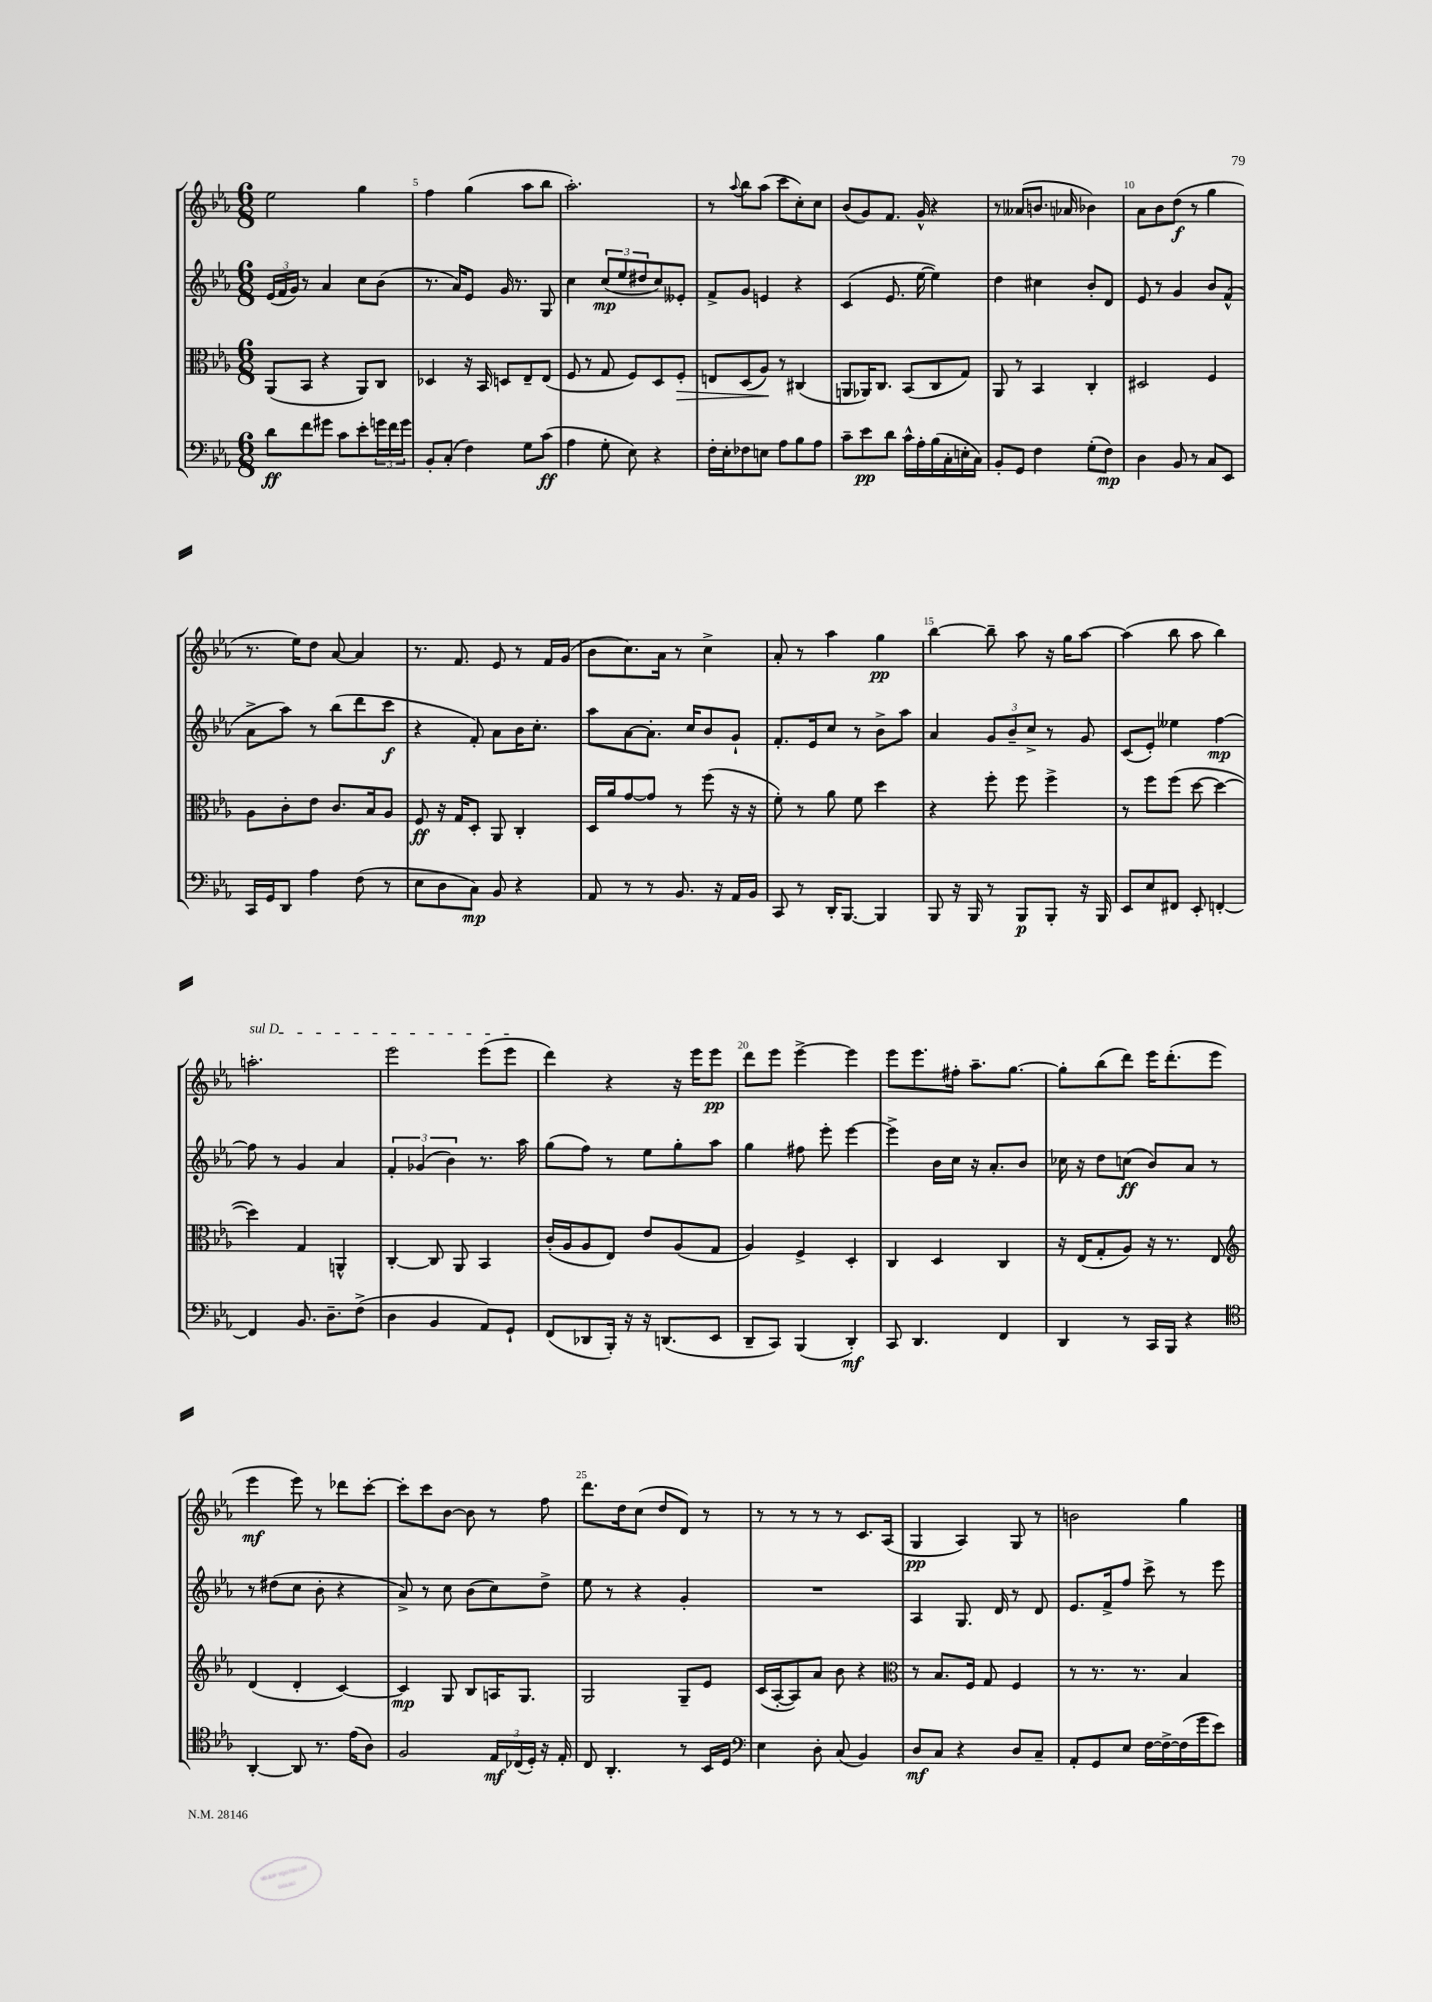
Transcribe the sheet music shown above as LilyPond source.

<<
\new StaffGroup <<
\new Staff = "s0" {
    \clef treble \key ees \major \numericTimeSignature \time 6/8
    ees''2 g''4 |
    f''4 g''4( aes''8 bes''8 |
    aes''2.-.) |
    r8 \appoggiatura { aes''8 } bes''8 aes''8( c'''8 c''8-.) c''8 |
    bes'8( g'8) f'8. g'16-^ r4 |
    r8 aeses'8( b'8. aes'16 bes'4) |
    aes'8 bes'8 d''8\f( r8 g''4 |
    r8. ees''16) d''8 aes'8~ aes'4 |
    r8. f'8. ees'8 r8 f'16 g'16( |
    bes'8 c''8.) aes'16 r8 c''4-> |
    aes'8-. r8 aes''4 g''4\pp |
    bes''4~ bes''8-- aes''8 r16 g''16 aes''8~ |
    aes''4( bes''8 aes''8 bes''4) |
    \once \override TextSpanner.bound-details.left.text = \markup { \italic "sul D" } a''2.-.\startTextSpan |
    ees'''2 ees'''8( ees'''8\stopTextSpan |
    d'''4) r4 r16 ees'''16 ees'''8\pp |
    d'''8 ees'''8 ees'''4~-> ees'''4 |
    ees'''8 ees'''8. fis''16-. aes''8.-- g''8.~ |
    g''8-. bes''8( d'''8) ees'''16 d'''8.-.( ees'''8 |
    ees'''4\mf ees'''8) r8 des'''8 c'''8~-. |
    c'''8-. c'''8 bes'8~ bes'8 r8 f''8 |
    d'''8. d''16 c''8( d''8 d'8) r8 |
    r8 r8 r8 r8 c'8. aes16( |
    g4\pp aes4) g8 r8 |
    b'2 g''4 \bar "|." |
}
\new Staff = "s1" {
    \clef treble \key ees \major \numericTimeSignature \time 6/8
    \tuplet 3/2 { ees'16( f'16 g'16) } r8 aes'4 c''8 bes'8( |
    r8. aes'16) ees'8 g'16 r8. g8 |
    c''4 \tuplet 3/2 { c''8\mp( ees''8 dis''8 } c''8) eeses'8-. |
    f'8-> g'8 e'4 r4 |
    c'4( ees'8. ees''16~ ees''4) |
    d''4 cis''4 bes'8-. d'8 |
    ees'8 r8 g'4 bes'8 f'8-^( |
    aes'8-> aes''8) r8 bes''8( d'''8 c'''8\f |
    r4 f'8-.) aes'8 bes'16 c''8.-. |
    aes''8 aes'8~ aes'8.-. c''16 bes'8 g'8-! |
    f'8.-. ees'16 c''8 r8 bes'8-> aes''8 |
    aes'4 \tuplet 3/2 { g'8 bes'8-- c''8-> } r8 g'8 |
    c'8( ees'8-.) eeses''4 f''4~\mp |
    f''8 r8 g'4 aes'4 |
    \tuplet 3/2 { f'4-. ges'4( bes'4) } r8. aes''16 |
    g''8( f''8) r8 ees''8 g''8-. aes''8 |
    g''4 fis''8 ees'''8-. ees'''4~ |
    ees'''4-> bes'16 c''16 r16 aes'8.-. bes'8 |
    ces''16 r16 d''8 c''8\ff( bes'8) aes'8 r8 |
    r8 dis''8( c''8 bes'8-. r4 |
    aes'8->) r8 c''8 bes'8( c''8) d''8-> |
    ees''8 r8 r4 g'4-. |
    R2. |
    aes4 g8. d'16 r8 d'8 |
    ees'8. f'16-> f''8 c'''8-> r8 ees'''8 \bar "|." |
}
\new Staff = "s2" {
    \clef alto \key ees \major \numericTimeSignature \time 6/8
    aes,8( bes,8 r4 aes,8) c8 |
    des4 r16 bes,16 d8 ees8-- ees8( |
    f8 r8 g8 f8) d8 f8-.\> |
    e8 d8( aes8\!) r8 cis4( |
    a,8 aes,16) c8. bes,8( c8 g8) |
    aes,8 r8 bes,4 c4-. |
    dis2 f4 |
    aes8 c'8-. ees'8 c'8. bes16 aes8 |
    f8\ff r16 g16 d8-. aes,8 c4-. |
    d16 aes'16 g'8~ g'8 r8 f''8( r16 r16 |
    f'8-.) r8 aes'8 f'8 d''4 |
    r4 f''8-. f''8 f''4-> |
    r8 f''8 f''8( d''8~ d''4~ |
    d''4) g4 a,4-^ |
    c4~-. c8 aes,8 bes,4 |
    c'16-.( aes16 aes8 ees8) ees'8 aes8( g8 |
    aes4) f4-> d4-. |
    c4 d4 c4 |
    r16 ees16( g8-. aes8) r16 r8. ees8 |
    \clef treble d'4( d'4-. c'4~) |
    c'4\mp g8 bes8 a16 g8. |
    g2 g8-- ees'8 |
    c'16( aes16~-. aes8) aes'8 bes'8 r4 |
    \clef alto r8 bes8. f16 g8 f4 |
    r8 r8. r8. bes4 \bar "|." |
}
\new Staff = "s3" {
    \clef bass \key ees \major \numericTimeSignature \time 6/8
    d'8\ff f'8 gis'8 c'8 ees'8-. \tuplet 3/2 { g'16 f'16 g'16 } |
    bes,8-. c8-.( f4) g8 c'8\ff( |
    aes4 g8-. ees8) r4 |
    f16-. ees16-. fes8 e8 aes8 bes8 aes8 |
    c'8-- ees'8\pp d'8 c'16-^ aes16-. bes16( c16-. e16-. c16) |
    bes,8-. g,8 f4 g8-.( f8\mp) |
    d4 bes,8 r8 c8 ees,8 |
    c,16 g,16 d,8 aes4 f8( r8 |
    ees8 d8 c8\mp) bes,8 r4 |
    aes,8 r8 r8 bes,8. r16 aes,16 bes,16 |
    c,8 r8 d,16-. bes,,8.~ bes,,4 |
    bes,,8 r16 bes,,16 r8 bes,,8\p bes,,8-. r16 bes,,16 |
    ees,8 ees8 fis,8 ees,8-. f,4~-. |
    f,4 bes,8. d8.-- f8->( |
    d4 bes,4 aes,8) g,8-! |
    f,8( des,8 bes,,16-.) r16 r16 d,8.( ees,8 |
    d,8-- c,8) bes,,4( d,4-.\mf) |
    c,8 d,4. f,4 |
    d,4 r8 c,16 bes,,16 r4 |
    \clef tenor aes,4~-. aes,8 r8. ees'16( aes8) |
    f2 \tuplet 3/2 { ees16\mf ces16( d16-.) } r16 ees16-. |
    c8 aes,4.-. r8 bes,16 d16 |
    \clef bass ees4 d8-. c8( bes,4) |
    d8\mf c8 r4 d8 c8-- |
    aes,8-. g,8 ees8 f16~ f16~-> f16( g'16 ees'8) \bar "|." |
}
>>
>>
\layout { \context { \Score currentBarNumber = #4 \override BarNumber.break-visibility = ##(#f #t #t) barNumberVisibility = #(every-nth-bar-number-visible 5) } }
